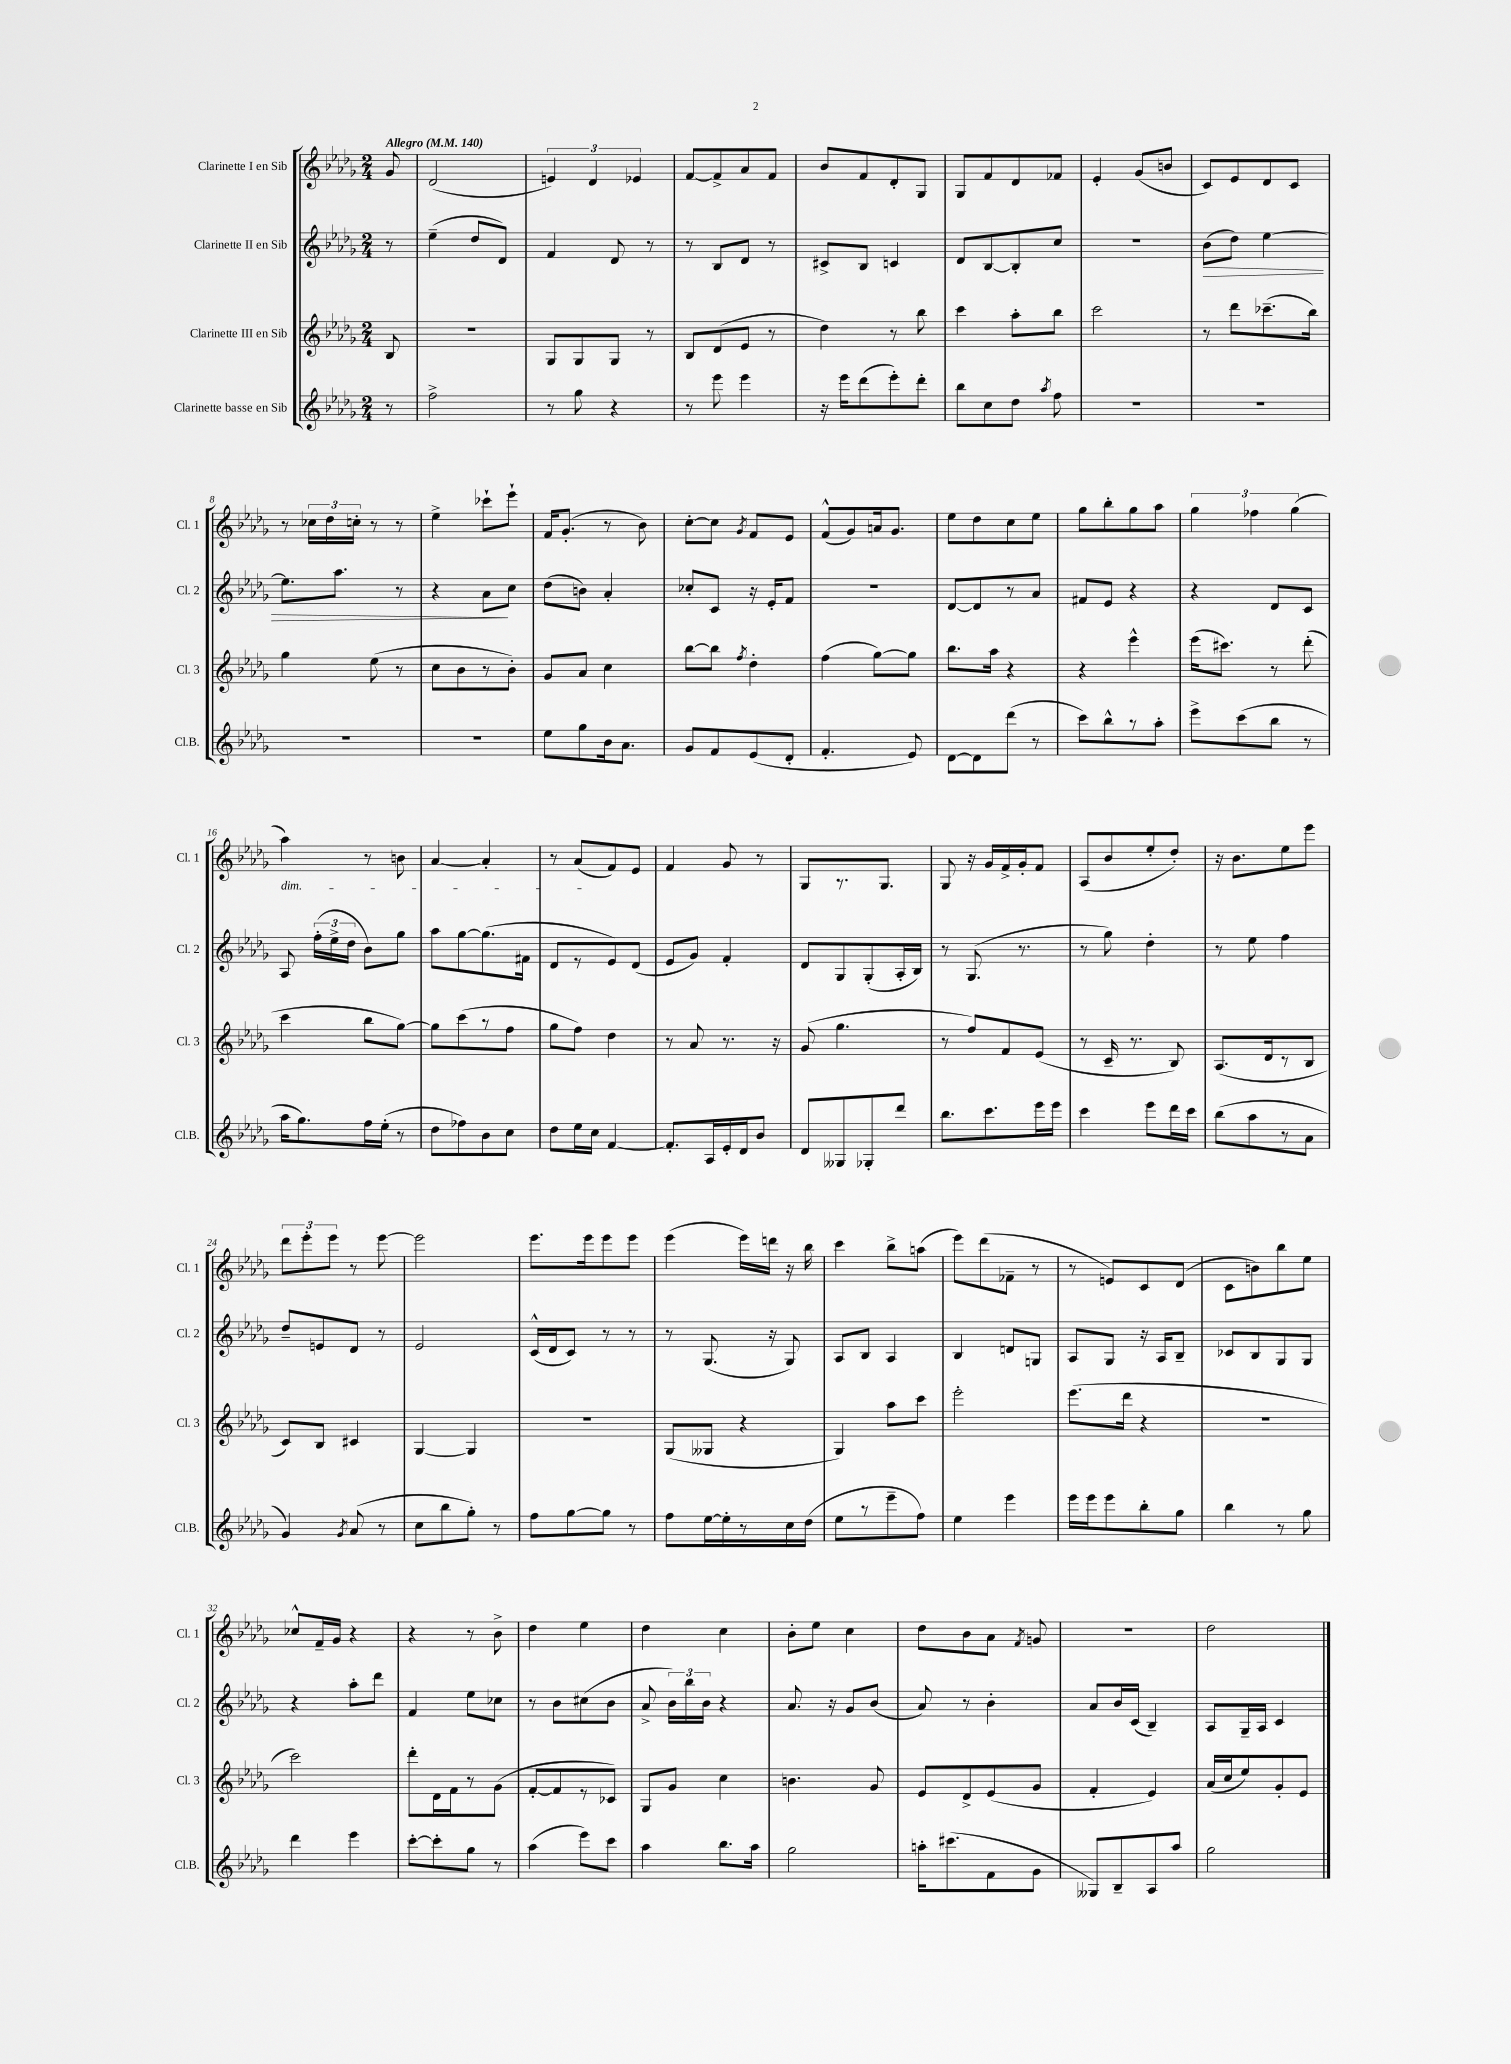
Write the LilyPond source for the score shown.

<<
\new StaffGroup <<
\new Staff = "s0" \with { instrumentName = "Clarinette I en Sib" shortInstrumentName = "Cl. 1" } {
    \clef treble \key des \major \numericTimeSignature \time 2/4 \partial 8 \tempo "Allegro" 4 = 140
    \autoBeamOff ges'8 |
    des'2( |
    \tuplet 3/2 { e'4) des'4 ees'4 } |
    f'8[~ f'8-> aes'8 f'8] |
    bes'8[ f'8 des'8-. ges8] |
    ges8[ f'8 des'8 fes'8] |
    ees'4-. ges'8[( b'8] |
    c'8[) ees'8 des'8 c'8] |
    r8 \tuplet 3/2 { ces''16[ des''16 c''16]-. } r8 r8 |
    ees''4-> ces'''8[-! ees'''8]-! |
    f'16[ ges'8.]-.( r8 bes'8) |
    c''8[~-. c''8] \acciaccatura { ges'8 } f'8[ ees'8] |
    f'8[-^( ges'8) a'16 ges'8.] |
    ees''8[ des''8 c''8 ees''8] |
    ges''8[ bes''8-. ges''8 aes''8] |
    \tuplet 3/2 { ges''4 fes''4 ges''4( } |
    aes''4\dim) r8 b'8 |
    aes'4~ aes'4-. |
    r8 aes'8[\!( f'8) ees'8] |
    f'4 ges'8 r8 |
    ges8[ r8. ges8.] |
    ges8 r16 ges'16[ f'16-> ges'16-. f'8] |
    aes8[( bes'8 ees''8-. des''8]-.) |
    r16 bes'8.[ ees''8 ees'''8] |
    \tuplet 3/2 { des'''8[ ees'''8-. ees'''8] } r8 ees'''8~ |
    ees'''2 |
    ees'''8.[ ees'''16 ees'''8 ees'''8] |
    ees'''4( ees'''16[) d'''16] r16 bes''16 |
    c'''4 bes''8[-> a''8]( |
    ees'''8[) des'''8( fes'8]-- r8 |
    r8 e'8[) c'8 des'8]( |
    c'8[ b'8) bes''8 ees''8] |
    ces''8[-^ f'16-- ges'16] r4 |
    r4 r8 bes'8-> |
    des''4 ees''4 |
    des''4 c''4 |
    bes'8[-. ees''8] c''4 |
    des''8[ bes'8 aes'8] \acciaccatura { f'8 } g'8 |
    R2 |
    des''2 \bar "|." |
}
\new Staff = "s1" \with { instrumentName = "Clarinette II en Sib" shortInstrumentName = "Cl. 2" } {
    \clef treble \key des \major \numericTimeSignature \time 2/4 \partial 8
    \autoBeamOff r8 |
    ees''4--( des''8[ des'8]) |
    f'4 des'8 r8 |
    r8 bes8[ des'8] r8 |
    cis'8[-> bes8] c'4 |
    des'8[ bes8~ bes8-. c''8] |
    R2 |
    bes'8[\>( des''8]) ees''4~ |
    ees''8.[ aes''8.] r8 |
    r4 aes'8[\! c''8] |
    des''8[( b'8]) aes'4-. |
    ces''8[-. c'8] r16 ees'16[-. f'8] |
    r2 |
    des'8[~ des'8 r8 aes'8] |
    fis'8[ ees'8] r4 |
    r4 des'8[ c'8] |
    aes8 \tuplet 3/2 { f''16[-.( ees''16-> des''16] } bes'8[) ges''8] |
    aes''8[ ges''8~ ges''8.( fis'16] |
    des'8[ r8 ees'8) des'8]( |
    ees'8[ ges'8]) f'4-. |
    des'8[ ges8 ges8-.( aes16-. bes16]) |
    r8 ges8.( r8. |
    r8 ges''8) des''4-. |
    r8 ees''8 f''4 |
    des''8[-- e'8 des'8] r8 |
    ees'2 |
    c'16[-^( des'16 c'8]) r8 r8 |
    r8 ges8.( r16 ges8) |
    aes8[ bes8] aes4 |
    bes4 d'8[ g8] |
    aes8[ ges8] r16 aes16[ bes8]-- |
    ces'8[ bes8 ges8 ges8] |
    r4 aes''8[-. des'''8] |
    f'4 ees''8[ ces''8] |
    r8 bes'8[ cis''8( bes'8] |
    aes'8-> \tuplet 3/2 { bes'16[) bes''16 bes'16] } r4 |
    aes'8. r16 ges'8[ bes'8]( |
    aes'8) r8 bes'4-. |
    aes'8[ bes'16 c'16]( bes4--) |
    aes8[ ges16-- aes16] c'4 \bar "|." |
}
\new Staff = "s2" \with { instrumentName = "Clarinette III en Sib" shortInstrumentName = "Cl. 3" } {
    \clef treble \key des \major \numericTimeSignature \time 2/4 \partial 8
    \autoBeamOff bes8 |
    r2 |
    ges8[ ges8 ges8] r8 |
    bes8[ des'8( ees'8] r8 |
    des''4) r8 bes''8 |
    c'''4 aes''8[-. bes''8] |
    c'''2 |
    r8 des'''8[ ces'''8.--( bes''16]) |
    ges''4 ees''8( r8 |
    c''8[ bes'8 r8 bes'8]-.) |
    ges'8[ aes'8] c''4 |
    bes''8[~ bes''8] \acciaccatura { f''8 } des''4-. |
    f''4( ges''8[~) ges''8] |
    bes''8.[ aes''16] r4 |
    r4 ees'''4-^ |
    ees'''16[( cis'''8.]) r8 des'''8-.( |
    c'''4 bes''8[ ges''8]~) |
    ges''8[ c'''8( r8 f''8] |
    ges''8[ f''8]) des''4 |
    r8 aes'8 r8. r16 |
    ges'8( ges''4. |
    r8 f''8[) f'8 ees'8]( |
    r8 c'16-- r8. bes8) |
    aes8.[( des'16 r8 bes8] |
    c'8[) bes8] cis'4 |
    ges4~ ges4 |
    R2 |
    ges8[( geses8] r4 |
    ges4) aes''8[ c'''8] |
    ees'''2-. |
    ees'''8.[( des'''16] r4 |
    r2 |
    c'''2) |
    des'''8[-. des'16 f'16 r8 ges'8]( |
    f'8[~-. f'8 r8 ces'8]) |
    ges8[ ges'8] c''4 |
    b'4. ges'8 |
    ees'8[ des'8-> ees'8( ges'8] |
    f'4-. ees'4) |
    aes'16[( c''16 ees''8) ges'8-. ees'8] \bar "|." |
}
\new Staff = "s3" \with { instrumentName = "Clarinette basse en Sib" shortInstrumentName = "Cl.B." } {
    \clef treble \key des \major \numericTimeSignature \time 2/4 \partial 8
    \autoBeamOff r8 |
    f''2-> |
    r8 ges''8 r4 |
    r8 ees'''8 ees'''4 |
    r16 ees'''16[ des'''8( ees'''8-.) des'''8]-. |
    bes''8[ c''8 des''8] \acciaccatura { aes''8 } f''8 |
    R2 |
    R2 |
    R2 |
    R2 |
    ees''8[ ges''8 bes'16 aes'8.] |
    ges'8[ f'8 ees'8( des'8]-. |
    f'4.-. ees'8) |
    des'8[~ des'8 des'''8]( r8 |
    c'''8[) bes''8-^ r8 aes''8]-. |
    ees'''8[-> c'''8( bes''8] r8 |
    aes''16[ ges''8.) f''16 ees''16]-.( r8 |
    des''8[ fes''8) bes'8 c''8] |
    des''8[ ees''16 c''16] f'4~ |
    f'8.[-. aes16 ees'16-. des'16 bes'8] |
    des'8[ geses8 ges8-. des'''8] |
    bes''8.[ c'''8. ees'''16 ees'''16] |
    c'''4 ees'''8[ des'''16 c'''16] |
    bes''8[( aes''8 r8 aes'8] |
    ges'4) \acciaccatura { ges'8 } aes'8( r8 |
    c''8[ bes''8 ges''8]-.) r8 |
    f''8[ ges''8~ ges''8] r8 |
    f''8[ ees''16~ ees''16-. r8 c''16 des''16]( |
    ees''8[ r8 ees'''8-- f''8]) |
    ees''4 ees'''4 |
    ees'''16[ ees'''16 ees'''8 bes''8-. ges''8] |
    bes''4 r8 ges''8 |
    des'''4 ees'''4 |
    c'''8[~-. c'''8-. ges''8] r8 |
    aes''4( ees'''8[) c'''8] |
    aes''4 bes''8.[ aes''16] |
    ges''2 |
    a''16[-. cis'''8.( f'8 ges'8] |
    geses8[) bes8-- aes8 aes''8] |
    ges''2 \bar "|." |
}
>>
>>
